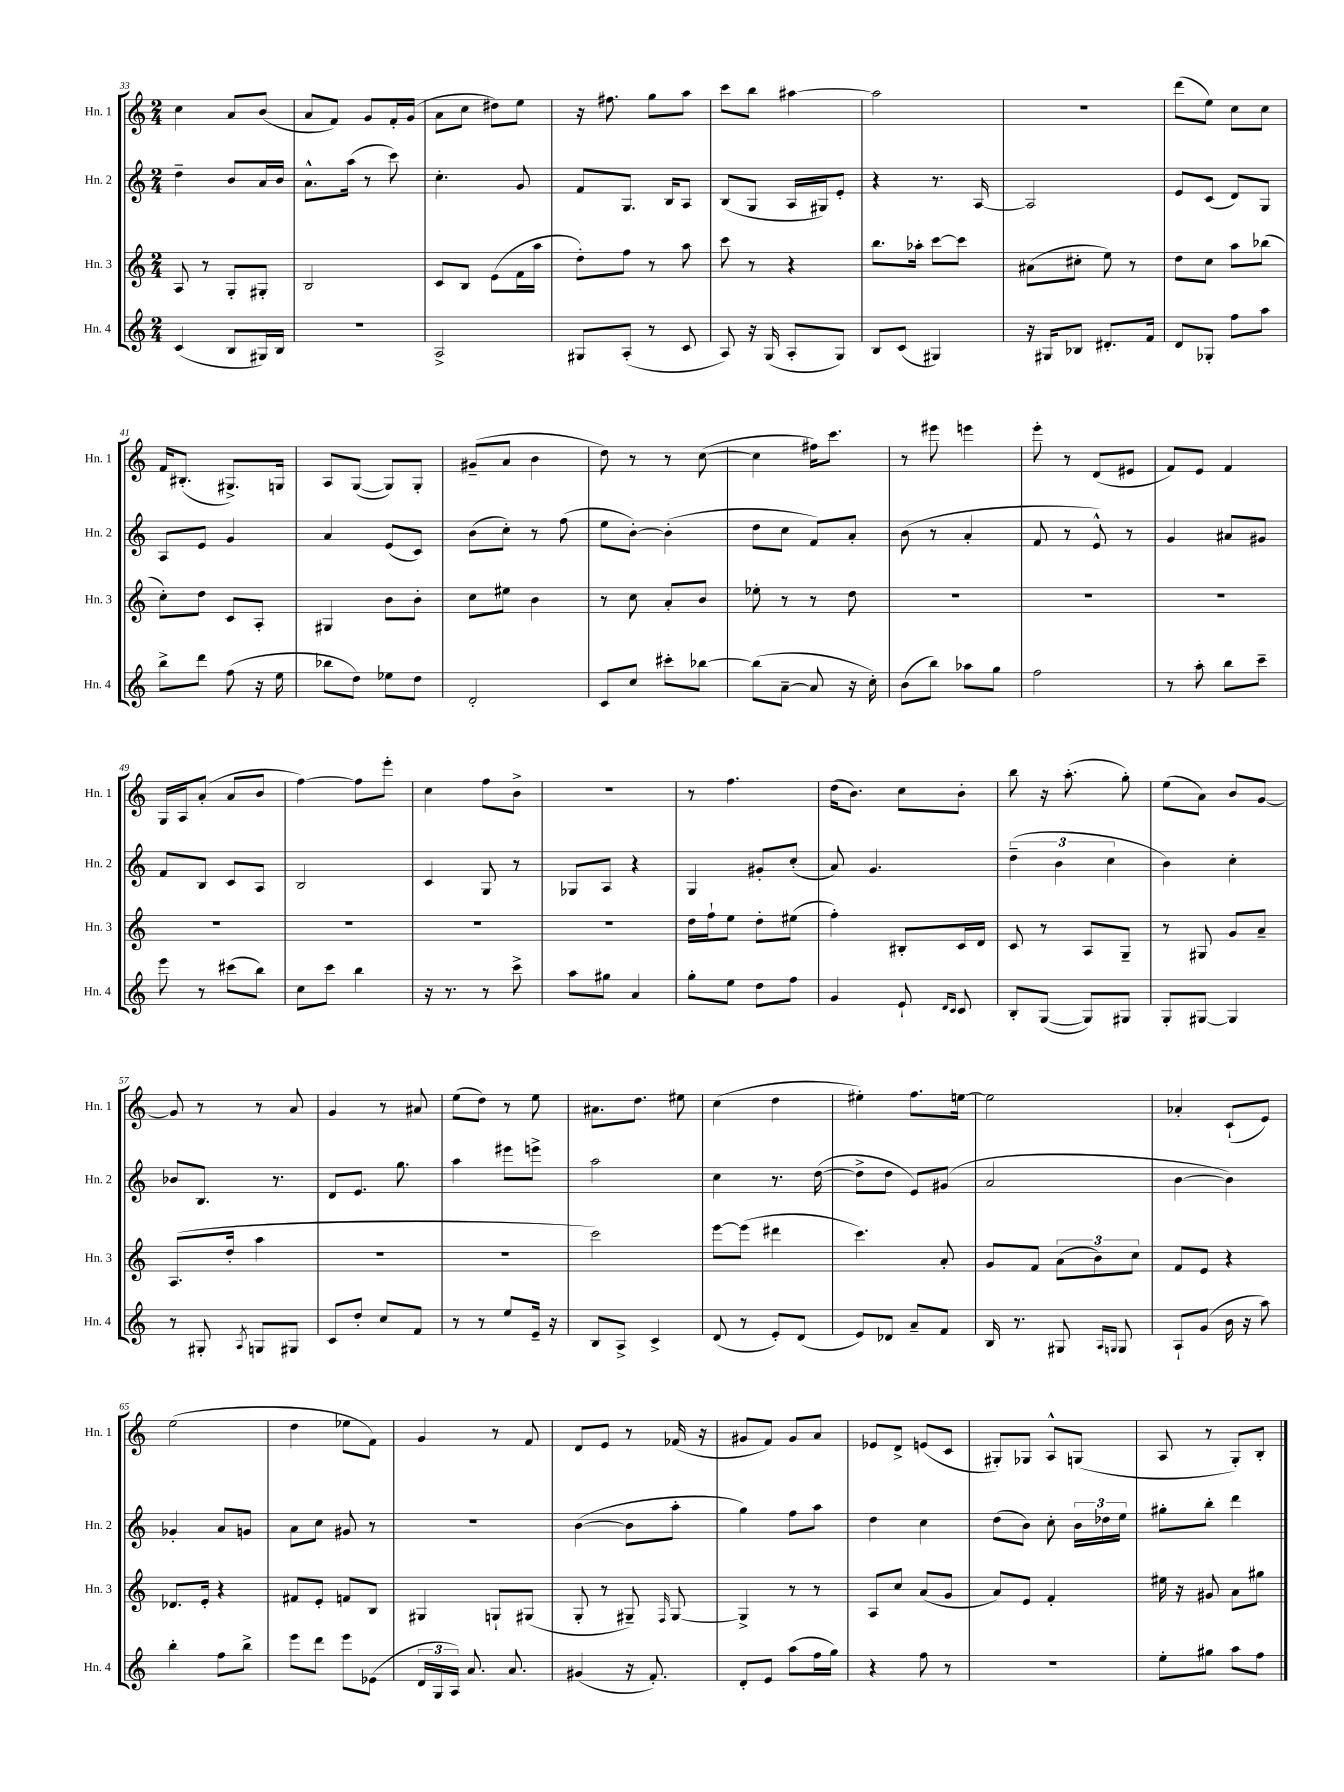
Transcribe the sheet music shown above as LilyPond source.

<<
\new StaffGroup <<
\new Staff = "s0" \with { instrumentName = "Hn. 1" shortInstrumentName = "Hn. 1" } {
    \clef treble \key c \major \numericTimeSignature \time 2/4
    \autoBeamOff c''4 a'8[ b'8]( |
    a'8[ f'8]) g'8[ f'16-. g'16]( |
    a'8[ c''8] dis''8[) e''8] |
    r16 fis''8. g''8[ a''8] |
    c'''8[ b''8] ais''4~ |
    ais''2 |
    R2 |
    d'''8[( e''8]) c''8[ c''8] |
    f'16[ bis8.]-.( gis8.[->) g16] |
    a8[ g8]~( g8[) g8]-. |
    gis'8[--( a'8] b'4 |
    d''8) r8 r8 c''8~( |
    c''4 fis''16[) c'''8.] |
    r8 eis'''8 e'''4 |
    e'''8-. r8 d'8[( eis'8] |
    f'8[) e'8] f'4 |
    g16[ a16 a'8]-.( a'8[ b'8] |
    f''4~) f''8[ e'''8]-. |
    c''4 f''8[ b'8]-> |
    R2 |
    r8 f''4. |
    d''16[( b'8.]) c''8[ b'8]-. |
    b''8 r16 a''8.-.( g''8-.) |
    e''8[( a'8]) b'8[ g'8]~ |
    g'8 r8 r8 a'8 |
    g'4 r8 ais'8 |
    e''8[( d''8]) r8 e''8 |
    ais'8.[ d''8.] eis''8 |
    c''4( d''4 |
    eis''4-.) f''8.[ e''16]~ |
    e''2 |
    aes'4-. c'8[-!( e'8]) |
    e''2( |
    d''4 ees''8[ f'8]) |
    g'4 r8 f'8 |
    d'8[ e'8] r8 fes'16( r16 |
    gis'8[ f'8]) gis'8[ a'8] |
    ees'8[ d'8]-> e'8[( c'8] |
    gis8[-.) ges8] a8[-^ g8]( |
    a8 r8 g8[-.) b8]-. \bar "|." |
}
\new Staff = "s1" \with { instrumentName = "Hn. 2" shortInstrumentName = "Hn. 2" } {
    \clef treble \key c \major \numericTimeSignature \time 2/4
    \autoBeamOff d''4-- b'8[ a'16 b'16] |
    a'8.[-^ a''16]( r8 c'''8) |
    c''4.-. g'8 |
    f'8[ g8.] b16[ a8] |
    b8[( g8] a16[ gis16) e'8]-. |
    r4 r8. a16~ |
    a2 |
    e'8[ c'8]( d'8[) g8] |
    a8[ e'8] g'4 |
    a'4 e'8[( c'8]) |
    b'8[( c''8]-.) r8 f''8( |
    e''8[ b'8]~-.) b'4-.( |
    d''8[ c''8] f'8[) a'8]-. |
    b'8( r8 a'4-. |
    f'8 r8 e'8-^) r8 |
    g'4 ais'8[ gis'8] |
    f'8[ b8] c'8[ a8] |
    b2 |
    c'4 g8 r8 |
    ges8[ a8] r4 |
    g4 gis'8[-. c''8]-.( |
    a'8) g'4. |
    \tuplet 3/2 { d''4--( b'4 c''4 } |
    b'4) c''4-. |
    bes'8[ b8.] r8. |
    d'8[ e'8.] g''8. |
    a''4 eis'''8[ e'''8]-> |
    a''2 |
    c''4 r8. d''16~( |
    d''8[-> d''8] e'8[) gis'8]( |
    a'2 |
    b'4~ b'4) |
    ges'4-. a'8[ g'8] |
    a'8[ c''8] gis'8 r8 |
    r2 |
    b'4~( b'8[ a''8]-. |
    g''4) f''8[ a''8] |
    d''4 c''4 |
    d''8[( b'8]) c''8-. \tuplet 3/2 { b'16[ des''16 e''16] } |
    gis''8[-. b''8]-. d'''4 \bar "|." |
}
\new Staff = "s2" \with { instrumentName = "Hn. 3" shortInstrumentName = "Hn. 3" } {
    \clef treble \key c \major \numericTimeSignature \time 2/4
    \autoBeamOff a8 r8 g8[-. gis8]-. |
    b2 |
    c'8[ b8] e'8[( f'16 a''16] |
    d''8[-.) f''8] r8 a''8 |
    c'''8 r8 r4 |
    b''8.[ aes''16]-. c'''8[~ c'''8] |
    ais'8[( cis''8]-. e''8) r8 |
    d''8[ c''8] a''8[ bes''8]( |
    c''8[-.) d''8] c'8[ a8]-. |
    gis4 b'8[ b'8]-. |
    c''8[ eis''8] b'4 |
    r8 c''8 a'8[-. b'8] |
    ees''8-. r8 r8 d''8 |
    R2 |
    R2 |
    R2 |
    R2 |
    R2 |
    R2 |
    R2 |
    d''16[ f''16-! e''8] d''8[-. eis''8]( |
    f''4-.) bis8[-. c'16 d'16] |
    c'8 r8 a8[ g8]-- |
    r8 gis8 g'8[ a'8]-- |
    a8.[( d''16]-. a''4 |
    r2 |
    R2 |
    c'''2) |
    e'''8[~ e'''8]( dis'''4 |
    c'''4.) a'8-. |
    g'8[ f'8] \tuplet 3/2 { a'8[( b'8) c''8] } |
    f'8[ e'8] r4 |
    des'8.[ e'16]-. r4 |
    fis'8[ e'8]-. f'8[ b8] |
    gis4 g8[-! gis8]( |
    g8-. r8 gis8--) \grace { f16 } gis8~ |
    gis4-> r8 r8 |
    a8[ c''8] a'8[( g'8] |
    a'8[) e'8] f'4-. |
    eis''16 r16 gis'8 a'8[ gis''8] \bar "|." |
}
\new Staff = "s3" \with { instrumentName = "Hn. 4" shortInstrumentName = "Hn. 4" } {
    \clef treble \key c \major \numericTimeSignature \time 2/4
    \autoBeamOff c'4( b8[ gis16) b16] |
    R2 |
    a2-> |
    gis8[ a8]-.( r8 c'8 |
    a8) r16 g16( a8[-. g8]) |
    b8[ c'8]( gis4) |
    r16 gis16[ bes8] dis'8.[-. f'16] |
    d'8[ ges8]-. f''8[ a''8] |
    b''8[-> d'''8] f''8( r16 e''16 |
    bes''8[ d''8]) ees''8[ d''8] |
    d'2-. |
    c'8[ c''8] cis'''8[-. bes''8]~ |
    bes''8[( a'8]~-- a'8 r16 c''16-.) |
    b'8[( b''8]) aes''8[ g''8] |
    f''2 |
    r8 a''8-. b''8[ c'''8]-- |
    e'''8 r8 cis'''8[( b''8]) |
    c''8[ c'''8] b''4 |
    r16 r8. r8 c'''8-> |
    a''8[ gis''8] a'4 |
    g''8[-. e''8] d''8[ f''8] |
    g'4 e'8-! \grace { d'16[ c'16] } c'8 |
    b8[-. g8]~( g8[) gis8] |
    g8[-. gis8]~ gis4 |
    r8 gis8-. \acciaccatura { a8 } g8[ gis8] |
    c'8[ d''8]-. c''8[ f'8] |
    r8 r8 e''8[ e'16]-- r16 |
    b8[ a8]-> c'4-> |
    d'8( r8 e'8[-.) d'8]( |
    e'8[) des'8] a'8[-- f'8] |
    b16 r8. gis8 \grace { a16[ g16] } g8 |
    a8[-! g'8]( b'16 r16 a''8) |
    b''4-. f''8[ b''8]-> |
    e'''8[ d'''8] e'''8[ ees'8]( |
    \tuplet 3/2 { d'16[ g16 a16]) } a'8. a'8. |
    gis'4( r16 f'8.-.) |
    d'8[-. e'8] a''8[( f''16 g''16]) |
    r4 f''8 r8 |
    r2 |
    e''8[-. gis''8] a''8[ f''8] \bar "|." |
}
>>
>>
\layout { \context { \Score currentBarNumber = #33 } }
